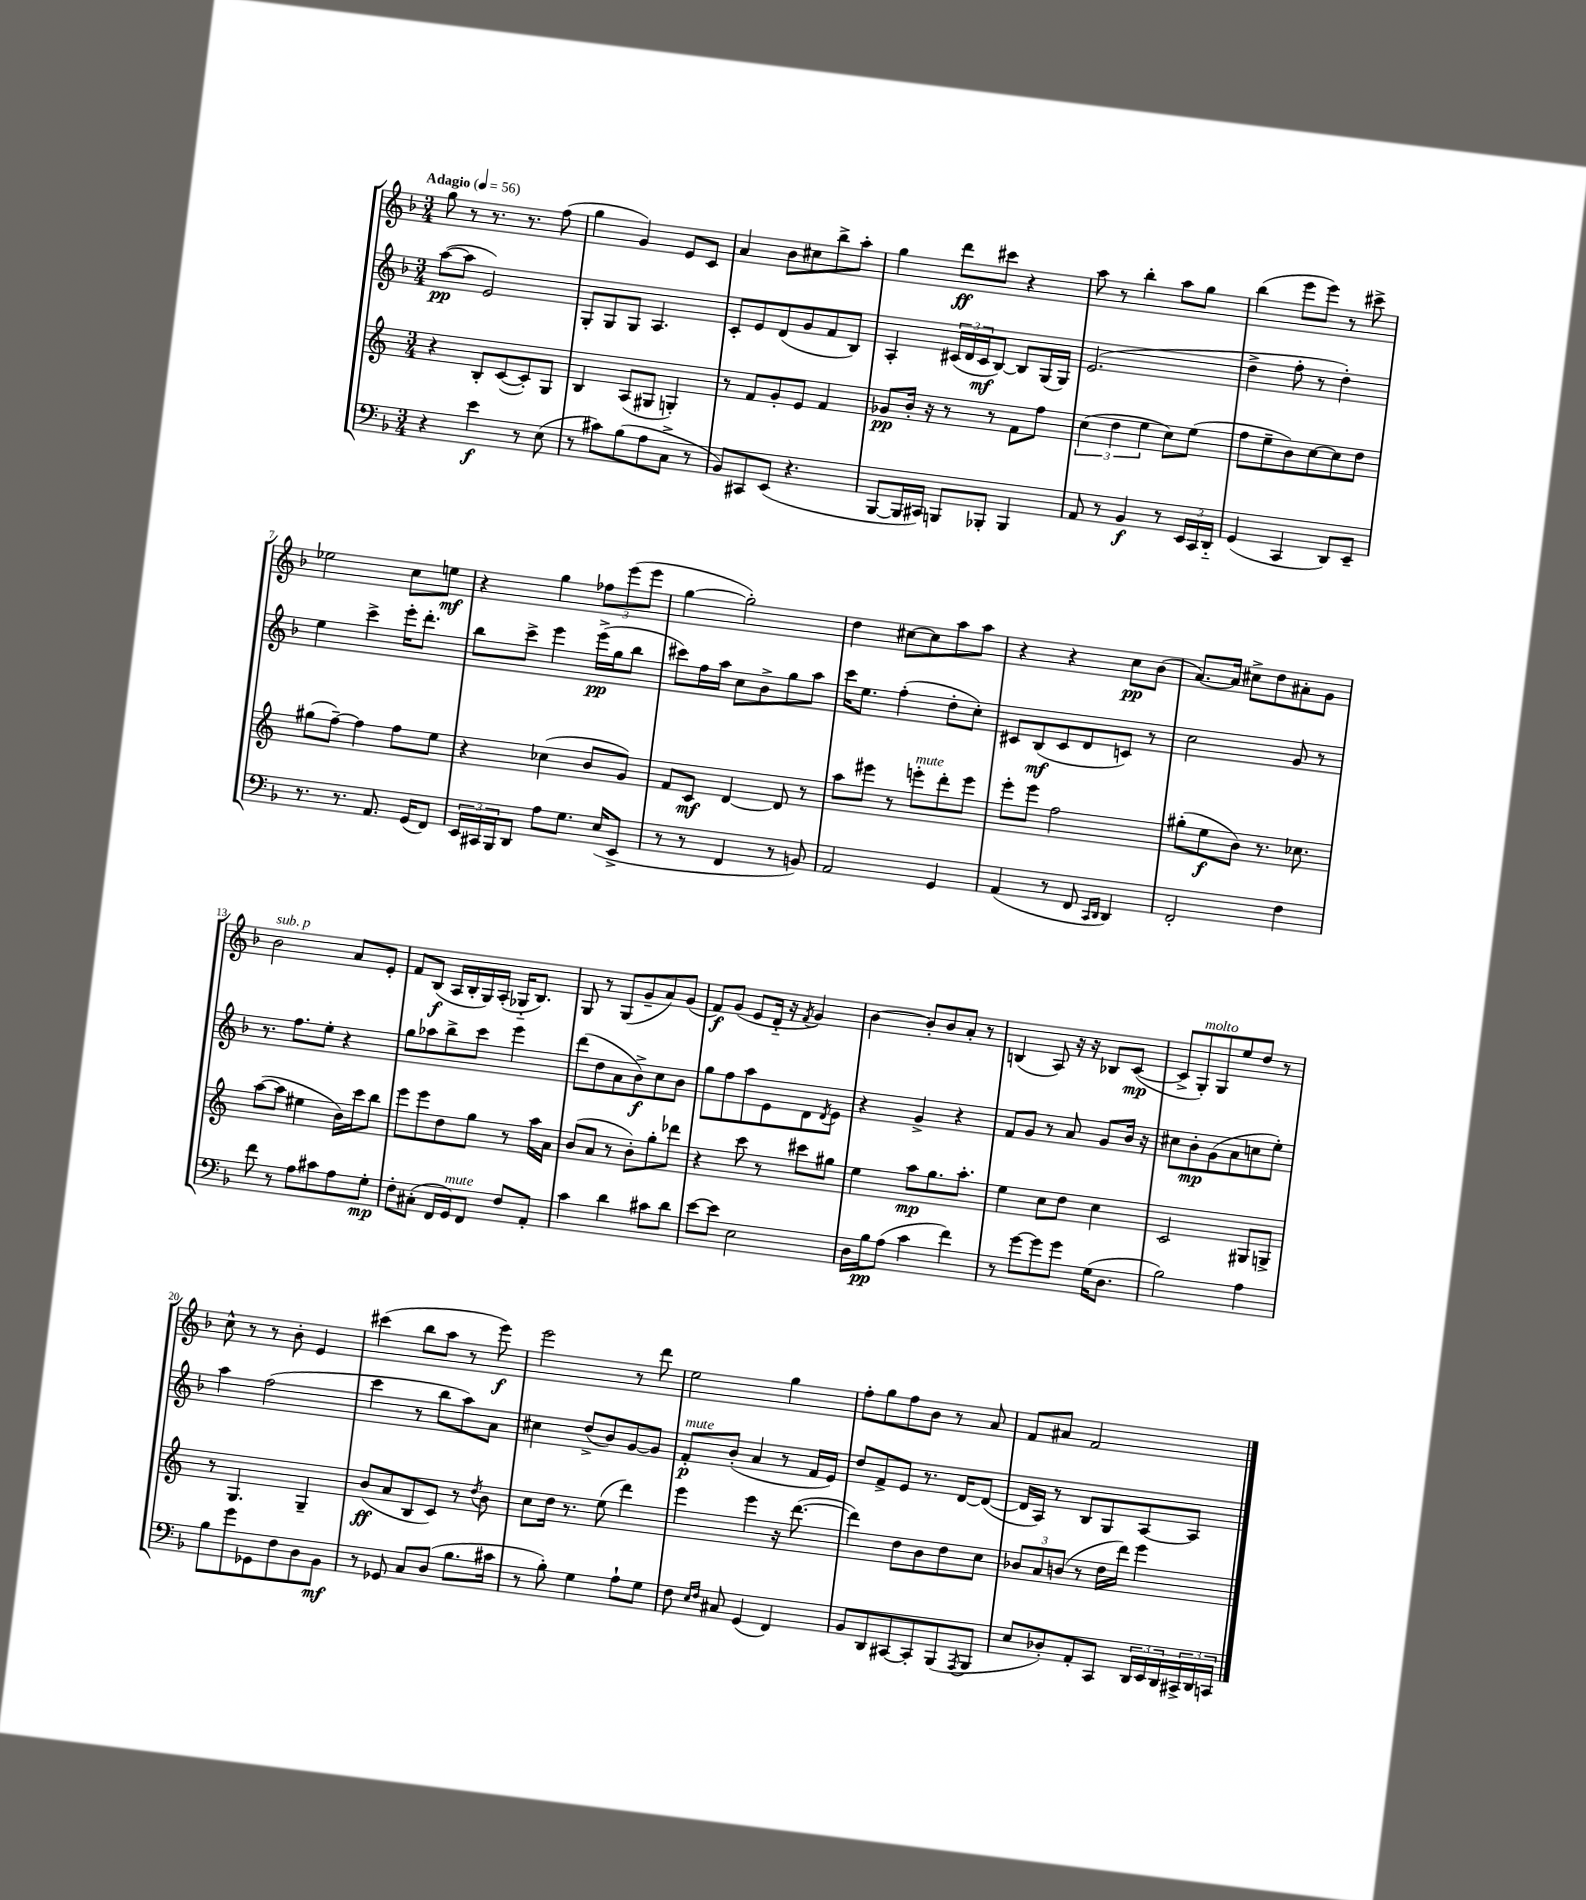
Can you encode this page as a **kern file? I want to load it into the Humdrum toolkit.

**kern	**kern	**kern	**kern
*staff4	*staff3	*staff2	*staff1
*clefF4	*clefG2	*clefG2	*clefG2
*k[b-]	*k[]	*k[b-]	*k[b-]
*M3/4	*M3/4	*M3/4	*M3/4
*MM56	*MM56	*MM56	*MM56
4r	4r	([8aa	8gg
.	.	8aa]	8r
4e	8B'	2e)	8.r
.	([8c	.	.
.	.	.	8.r
8r	8c'])	.	.
(8E	8G	.	(8ff
=	=	=	=
8r	4B	8G'	4gg
8c#)	.	8G	.
(8B-	(8A	8G	4g)
8A	8G#	4.A	.
8C^	4G')	.	8e
8r	.	.	8c
=	=	=	=
8BB-)	8r	8c'	4a
8CC#	8f	8e	.
(8EE	8g'	(8d	8b-
4.r	8e	8g	8cc#
.	4f	8f	8bb-^
.	.	8B-)	8aa'
=	=	=	=
[8BBB-	8g-	4A'	4gg
16BBB-]	16b'	.	.
16CC#)	16r	.	.
8BBB	8r	(24c#	8ddd
.	.	24d	.
.	.	24c#	.
8BBB-'	8r	[8B-)	8ccc#
4BBB-	8f	8B-]	4r
.	8ff	(16G	.
.	.	16G)	.
=	=	=	=
8AA	(6cc	(2.e	8aa
8r	.	.	8r
.	6dd	.	.
4BB-	.	.	4bb-'
.	6ee	.	.
8r	8cc)	.	8aa
24EE	(8ee	.	8gg
24CC	.	.	.
24DD'~	.	.	.
=	=	=	=
(4GG	8ff	4dd^	(4bb-
.	8ee~	.	.
4CC	8b)	8ff'	8eee
.	[8cc	8r	8eee)
8DD)	8cc]	4dd')	8r
8EE~	8dd	.	8ccc#^
=	=	=	=
8.r	(8gg#	4ee	2ee-
.	[8ff~)	.	.
8.r	.	.	.
.	4ff]	4ccc^	.
8.AA	.	.	.
.	8ff	16eee'	8cc
(16GG	.	8.ddd'	.
8FF)	8ee	.	8ee
=	=	=	=
24EE	4r	8bb-	4r
24CC#	.	.	.
24BBB-	.	.	.
8DD	.	8ccc^	.
8A	(4cc-	4eee	4gg
8.G	.	.	.
.	8b	(16eee^	12ff-
(16E	.	16gg	.
.	.	.	(12eee
8EE^	8g)	8bb-	.
.	.	.	12eee
=	=	=	=
8r	8f	8ccc#)	[4gg
8r	8c	16ff	.
.	.	16aa	.
4FF	[4d	8cc	2gg'])
.	.	8b-^	.
8r	8d]	8gg	.
8BB)	8r	8aa	.
=	=	=	=
2AA	8aa	16ccc	4dd
.	.	8.ee	.
.	8eee#	.	.
.	8r	(4ff'	[8cc#
.	8eee'	.	8cc#]
4GG	8ddd'	8dd'	8aa
.	8eee	8cc')	8aa
=	=	=	=
(4AA	8eee'	8c#	4r
.	8eee	(8B-	.
8r	2ff	8c#	4r
8FF	.	8d	.
16qqCC	.	.	.
16qqDD	.	.	.
4DD)	.	8c)	8cc
.	.	8r	(8b-
=	=	=	=
2FF'	(8gg#'	2cc	[8.a)
.	8ee	.	.
.	.	.	16a]
.	8b)	.	8cc#^
.	8.r	.	8dd
4F	.	8g	8a#'
.	8.cc-	.	.
.	.	8r	8g
=	=	=	=
8f	([8aa	8.r	2b-
8r	8aa]	.	.
.	.	8.ff	.
8A	4ee#	.	.
8c#	.	8ee'	.
8A	16b)	4r	8a
.	16ccc	.	.
8G'	8bb	.	8e'
=	=	=	=
8F'	8eee	8gg	8f
(8C#'	8eee	8aa-	(8B-
16FF	8dd	8bb-^	16A
16GG)	.	.	16B-'
8FF	8gg	8ccc	16G)
.	.	.	(16A'
8F	8r	4eee	16G-'~
.	.	.	8.B-)
8AA'	16aa	.	.
.	16a	.	.
=	=	=	=
4c	(8b	(8ddd	8G
.	8a	8dd	8r
4d	8r	8a	(8G
.	8b')	8b-^)	8g~
8c#	8gg'	8cc	8a)
8d	8ddd-	8b-	(8g
=	=	=	=
[8e	4r	8gg	8f)
8e]	.	8ff	(8g
2E	8ccc	8aa	8e
.	8r	8e	16d'~
.	.	.	16r
.	.	.	8qf
.	8ccc#	8d	4g)
.	.	8qd	.
.	8gg#	8e	.
=	=	=	=
16D	4ee	4r	[4b-
16B-	.	.	.
(8A	.	.	.
4c	8aa	4g^	8b-']
.	8.gg	.	8b-
4f)	.	4r	8a'
.	8.aa'	.	.
.	.	.	8r
=	=	=	=
8r	4ee	8f	(4B
[8g	.	8g	.
8g]	8cc	8r	8A)
8g	8dd	8a	16r
.	.	.	16r
(16G	4cc	8g	8B-
8.D	.	.	.
.	.	16b-	([8c
.	.	16r	.
=	=	=	=
2B-)	2c	8cc#	8c^]
.	.	8b-'	8G')
.	.	(8g	8G
.	.	8a	8ee
4A	8G#	8cc	8dd
.	8G^	8ee')	8r
=	=	=	=
8B-	8r	4aa	8cc^^
8g	4.G	.	8r
8GG-	.	(2ff	8r
8F	.	.	8b-'
8D	4G~	.	4e
8BB-	.	.	.
=	=	=	=
8r	(8b	4ccc	(4ccc#
8GG-	8a	.	.
8C	8B	8r	8bb-
(8D	8c)	8bb-	8aa
8.B-	8r	8aa)	8r
.	8qdd	.	.
.	8b	8a	8eee)
16c#	.	.	.
=	=	=	=
8r	8cc	4cc#	2eee
8B-')	16dd	.	.
.	8.r	.	.
4G	.	(8dd^	.
.	(8ee	8b-)	.
8A`	4ddd)	[8g	8r
8G	.	8g]	8ddd
=	=	=	=
8F	4eee	8f'	2ee
16qqE	.	.	.
16qqF	.	.	.
8C#	.	(8b-'	.
(4GG	4eee	4a	.
4FF)	16r	8r	4gg
.	([8.ddd	.	.
.	.	16f	.
.	.	16e)	.
=	=	=	=
8BB-	4ddd])	8dd	8ff'
8DD	.	8f^	8gg
[8CC#	8dd	8e	8ff
8CC#']	8b	8.r	8b-
(8BBB-	8dd	.	8r
.	.	[16d	.
8qAAA	.	.	.
8BBB-	8cc	(8d_	8a
=	=	=	=
8E	12b-	16d]	8f
.	.	16A)	.
.	12a	.	.
8D-')	.	8r	8a#
.	(12b	.	.
8AA'	8r	8B-	2f
8CC	16dd	8G	.
.	16ddd)	.	.
24DD	4eee	[8A	.
24EE	.	.	.
24DD	.	.	.
24CC#^	.	8A]	.
24DD	.	.	.
24CC	.	.	.
==	==	==	==
*-	*-	*-	*-
